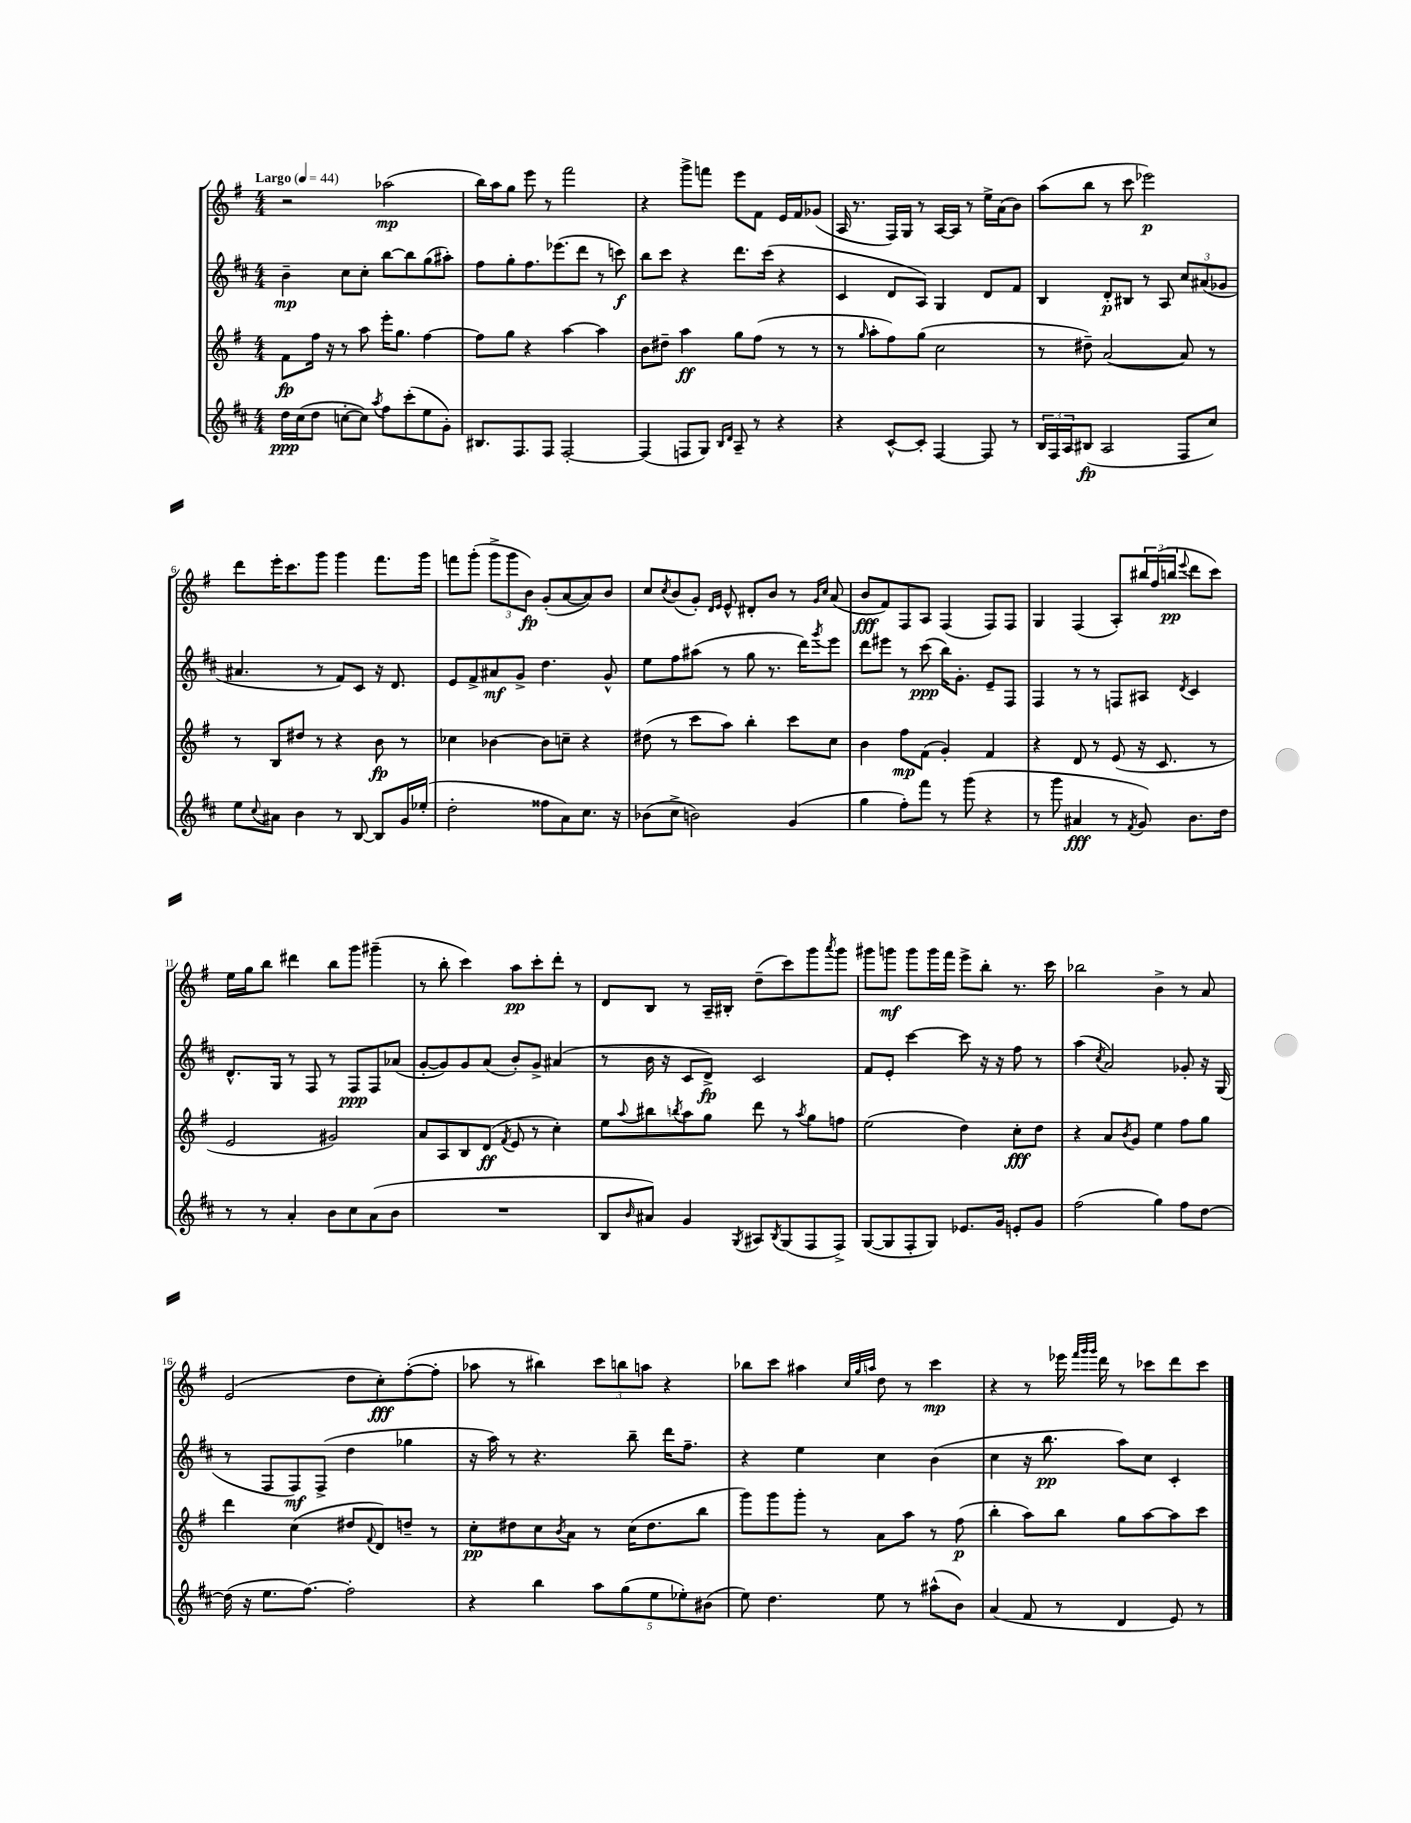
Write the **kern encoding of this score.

**kern	**kern	**kern	**kern
*staff4	*staff3	*staff2	*staff1
*clefG2	*clefG2	*clefG2	*clefG2
*k[f#c#]	*k[f#]	*k[f#c#]	*k[f#]
*M4/4	*M4/4	*M4/4	*M4/4
*MM44	*MM44	*MM44	*MM44
16dd	8f#	4b~	2r
(16cc#	.	.	.
8dd	16ff#	.	.
.	16r	.	.
[8cc'	8r	8cc#	.
8cc])	8aa	8cc#'	.
8qaa	.	.	.
8ff#	16eee'	[8bb	(2aa-
.	8.gg	.	.
(8ccc#'	.	8bb]	.
8ee	[4ff#	(8gg	.
8g')	.	8aa#')	.
=	=	=	=
8.B#	8ff#]	8ff#	16bb)
.	.	.	16aa
.	8gg	8gg'	8gg
8.F#	.	.	.
.	4r	8.ff#	8eee
8F#	.	.	8r
.	.	(8.eee-	.
[2F#'	[4aa	.	2fff#
.	.	8ddd	.
.	4aa]	8r	.
.	.	8ccc)	.
=	=	=	=
(4F#]	8b	8bb	4r
.	8dd#~	8ccc#	.
8F	4aa	4r	8ggg^
8G)	.	.	8fff
16qqB	.	.	.
16qqd	.	.	.
8A~	8gg	8.ddd	8eee
8r	(8ff#	.	8f#
.	.	(16ccc#	.
4r	8r	4r	16e
.	.	.	16f#
.	8r	.	(8g-
=	=	=	=
4r	8r	4c#	16A
.	.	.	8.r
.	16qqgg	.	.
.	8aa'	.	.
[8c#^^	8ff#)	8d	16F#)
.	.	.	16G
8c#']	(8gg	8A)	8r
[4F#	2cc	4G	[16A
.	.	.	16A]
.	.	.	8r
8F#]	.	8d	16ee^
.	.	.	(16a
8r	.	8f#	8b)
=	=	=	=
24B	8r	4B	(8aa
24F#	.	.	.
24A	.	.	.
(8B#	8dd#~)	.	8bb
2A	([2a	8d'	8r
.	.	8B#	8ccc
.	.	8r	2eee-)
.	.	8A	.
8F#	8a])	12cc#	.
.	.	(12a#	.
8cc#)	8r	.	.
.	.	12g-	.
=	=	=	=
8ee	8r	4.a#	8ddd
8qqcc#	.	.	.
8a#	8B	.	16eee'
.	.	.	8.ccc
4b	8dd#	.	.
.	8r	8r	8ggg
8r	4r	8f#)	4ggg
[8B	.	8c#	.
8B]	8b	16r	8.fff#
.	.	8.d	.
16g	8r	.	.
(16ee-'	.	.	16ggg
=	=	=	=
2dd'	4cc-	8e	8fff
.	.	8f#^	(8ggg'
.	[4b-	8a#	12ggg^
.	.	.	12ggg
.	.	8g^	.
.	.	.	12b)
8ff##	8b-]	4.dd	(8g'
8a)	8cc~	.	[8a
8.cc#	4r	.	8a])
.	.	8g^^	8b
16r	.	.	.
=	=	=	=
(8b-	(8dd#	8ee	8cc
.	.	.	8qcc
8cc#^	8r	8ff#	(8b
2b)	8ccc	(8aa#	8g')
.	.	.	16qqd
.	.	.	16qqe
.	8aa)	8r	8e^^
.	4bb'	8gg	8d#'
.	.	8.r	8b
(4g	8ccc	.	8r
.	.	16ddd)	.
.	.	.	16qqg
.	.	8qggg	16qqcc
.	8cc	8eee	(8a
=	=	=	=
4gg	4b	8ddd	8b
.	.	8eee#	8f#)
8ff#')	8ff#	8r	8F#
8fff#	(8f#	(8ccc#	8A
8r	4g')	16bb)	(4F#
.	.	8.g'	.
(8ggg	.	.	.
4r	4f#	8e~	8F#)
.	.	8F#	8F#
=	=	=	=
8r	4r	4F#	4G
8ggg	.	.	.
4a#	8d	8r	(4F#
.	8r	8r	.
8r	(8e	8F	8A')
8qf#	.	.	.
8g)	16r	8A#	24bb#
.	.	.	(24ff#
.	8.c	.	.
.	.	.	24bb
.	.	8qd	8qqeee
8.b	.	4c#	8ddd
.	8r	.	8ccc)
16dd	.	.	.
=	=	=	=
8r	2e	8.d^^	16ee
.	.	.	16gg
8r	.	.	8bb
.	.	16G	.
4a'	.	8r	4ddd#
.	.	8F#	.
8b	2g#)	8r	8bb
8cc#	.	8F#	8ggg
(8a	.	8F#	(4ggg#~
8b	.	(8a-	.
=	=	=	=
1r	8a	[8g'	8r
.	8A	8g])	8bb'
.	8B	8g	4ccc)
.	(8d	(8a	.
.	8qf#	.	.
.	8e	8b')	8aa
.	8r	8g^	8ccc'
.	4cc')	(4a#	8ddd'
.	.	.	8r
=	=	=	=
8B	8ee	8r	8d
16qqb	8qqaa	.	.
8a#)	8bb#	16b	8B
.	.	16r	.
.	8qbb	.	.
4g	8aa	8c#	8r
.	8gg	8d^)	16A~
.	.	.	16B#'
8qG	.	.	.
8A#	8ddd	2c#	(8dd~
8qB	.	.	.
(8G	8r	.	8ccc)
.	8qaa	.	.
8F#	8gg	.	8ggg
.	.	.	8qaaa
8F#^)	8ff	.	8ggg
=	=	=	=
([8G	(2ee	8f#	8ggg#
8G]	.	8e'	8ggg
8F#'	.	[4ccc#	8ggg
8G)	.	.	16ggg
.	.	.	16fff#
8.e-	4dd)	8ccc#]	8eee^
.	.	16r	8bb'
16g	.	16r	.
8e'	8cc'	8ff#	8.r
8g	8dd	8r	.
.	.	.	16ccc
=	=	=	=
(2ff#	4r	(4aa	2bb-
.	.	8qcc#	.
.	8a	2a)	.
.	8qb	.	.
.	8g	.	.
4gg)	4ee	.	4b^
8ff#	8ff#	8g-'	8r
[8dd	8gg	16r	8a
.	.	(16G	.
=	=	=	=
(16dd]	4ddd	8r	(2e
16r	.	.	.
8.ee	.	8F#	.
.	(4cc	8F#)	.
[8.ff#)	.	.	.
.	.	(8F#^	.
2ff#']	8dd#	4dd	8dd
.	8qqf#	.	.
.	8d)	.	8cc')
.	8dd~	4gg-	([8ff#'
.	8r	.	8ff#']
=	=	=	=
4r	8cc'	16r	8aa-
.	.	16aa)	.
.	8dd#	8r	8r
4bb	8cc	4.r	4bb#)
.	8qb	.	.
.	8a	.	.
10aa	8r	.	12ccc
.	.	.	12bb
(10gg	.	.	.
.	(16cc	8bb~	.
.	.	.	12aa
.	8.dd#	.	.
10ee	.	.	.
.	.	16ddd	4r
10ee-')	.	.	.
.	.	8.ff#~	.
.	8bb	.	.
(10b#	.	.	.
=	=	=	=
8ee)	8ggg)	4r	8bb-
4.dd	8ggg	.	8ccc
.	8ggg'	4ee	4aa#
.	8r	.	.
.	.	.	32qqcc
.	.	.	32qqgg
.	.	.	32qqaa
8ee	8a	4cc#	8dd
8r	8aa	.	8r
(8aa#^^	8r	(4b	4ccc
8b)	(8ff#	.	.
=	=	=	=
(4a	4bb'	4cc#	4r
8f#	8aa)	16r	8r
.	.	8.bb	.
8r	8bb	.	16eee-
.	.	.	32qqfff#
.	.	.	32qqggg
.	.	.	32qqggg
.	.	.	16ddd
4d	8gg	8aa)	8r
.	[8aa	8cc#	8ccc-
8e)	8aa]	4c#'	8ddd
8r	8ccc	.	8ccc-
==	==	==	==
*-	*-	*-	*-
